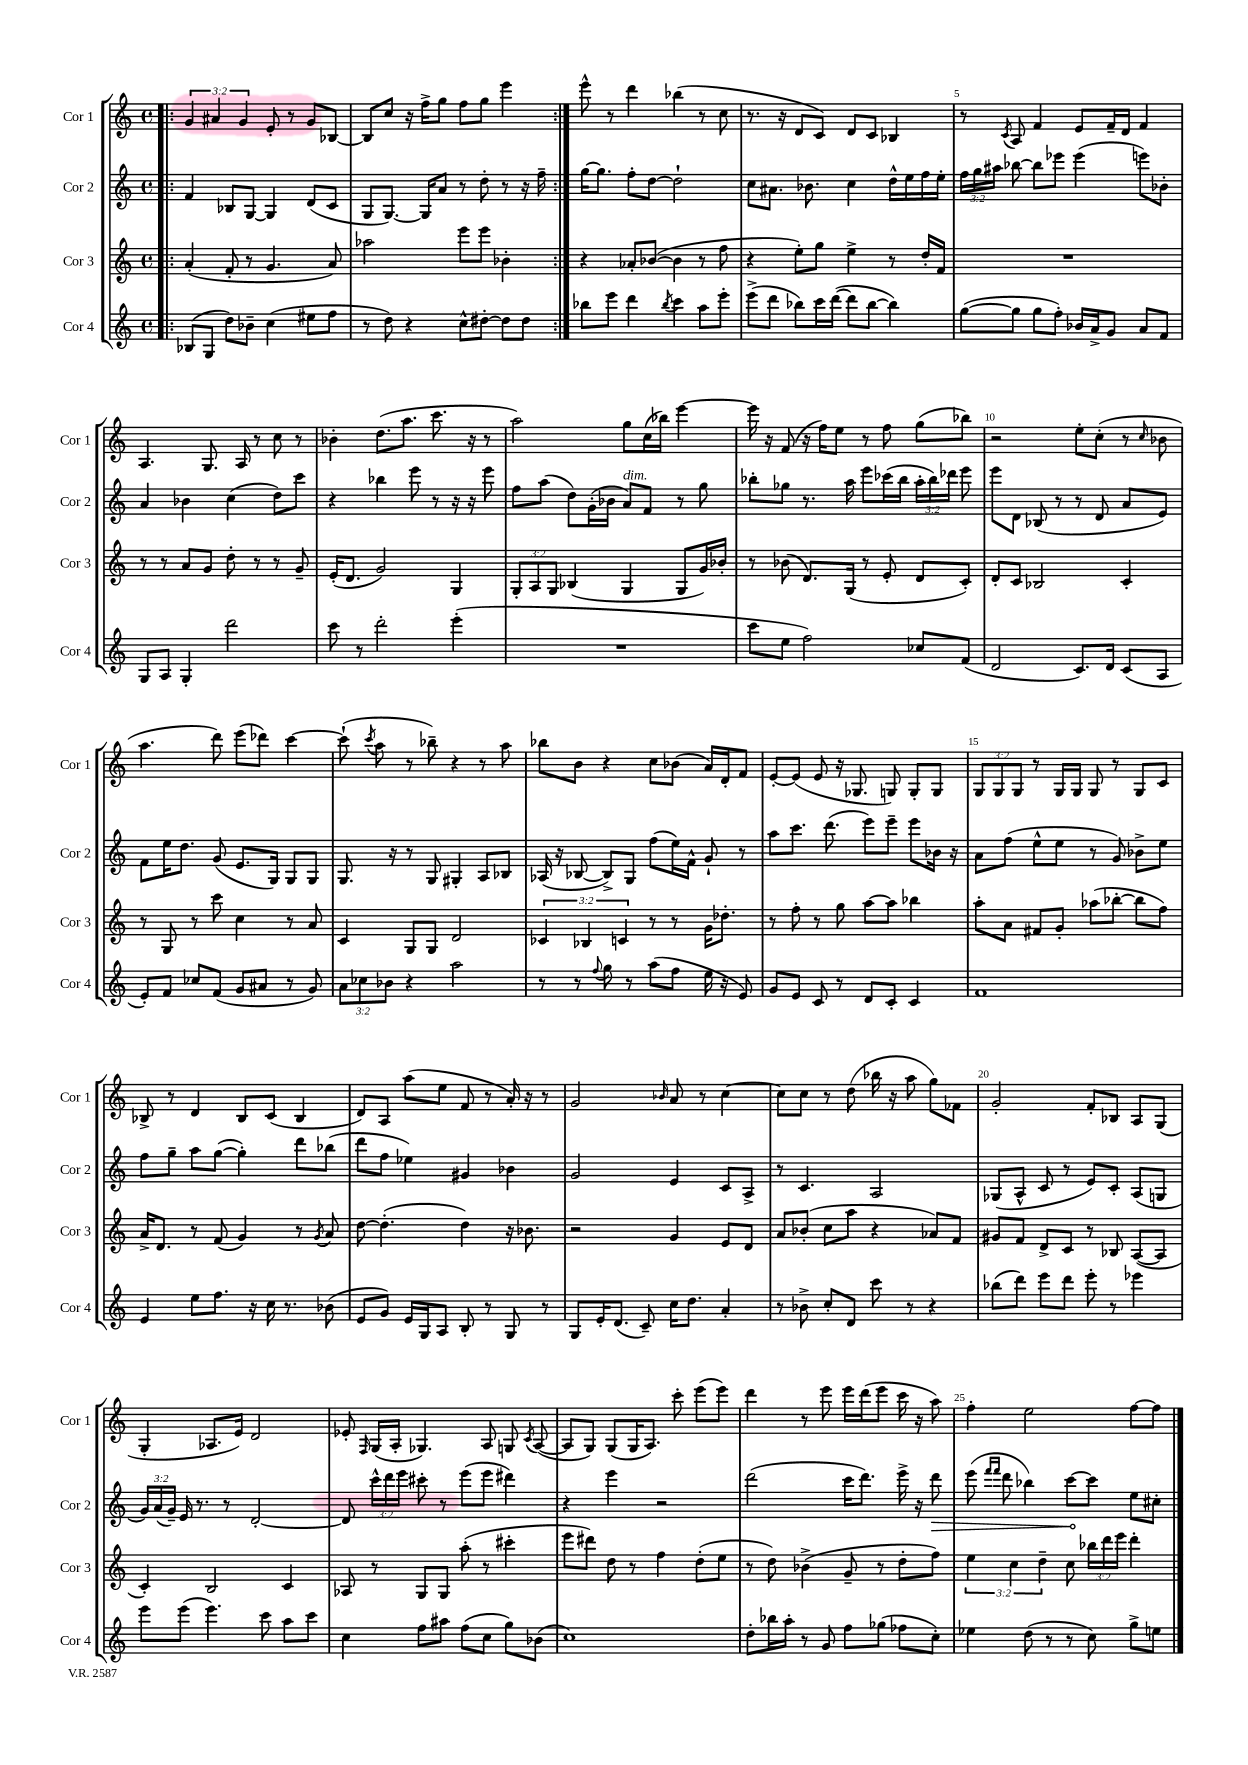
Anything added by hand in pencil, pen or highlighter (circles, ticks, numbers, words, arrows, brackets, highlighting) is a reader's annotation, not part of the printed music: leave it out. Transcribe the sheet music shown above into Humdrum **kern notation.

**kern	**kern	**kern	**kern
*staff4	*staff3	*staff2	*staff1
*clefG2	*clefG2	*clefG2	*clefG2
*k[]	*k[]	*k[]	*k[]
*M4/4	*M4/4	*M4/4	*M4/4
*met(c)	*met(c)	*met(c)	*met(c)
=!|:	=!|:	=!|:	=!|:
(8B-/L	(4a'/	4f/	6g/
8G/J	.	.	.
.	.	.	6a#/
8dd\L)	8f'/	8B-/L	.
.	.	.	6g/
8b-~\J	8r	[8G/J	.
(4cc\	4.g/	4G/]	8e'/
.	.	.	8r
8ee#\L	.	(8d/L	8g/L
8ff\J	8a/)	8c/J	[8B-/J
=	=	=	=
8r	2aa-\	8G/L	8B-/]L
8dd\)	.	[8.G/J)	8cc/J
4r	.	.	16r
.	.	16G/]LK	16ff^\LK
.	.	8a/J	8gg\J
8cc^^\L	8eee\L	8r	8ff\L
[8dd#'\J	8eee\J	8dd'\	8gg\J
8dd#\]L	4b-'\	8r	4eee\
8dd#\J	.	16r	.
.	.	16ff~\	.
=:|!	=:|!	=:|!	=:|!
8bb-\L	4r	[16gg\LK	8eee^^\
.	.	8.gg\]J	.
8eee\J	.	.	8r
4ddd\	8a-'/L	8ff'\L	4ddd\
.	([8b-/J	[8dd\J	.
8qbb-/	.	.	.
4ccc\	4b-\]	2dd`\]	(4bb-\
8aa\L	8r	.	8r
8eee'\J	8ff\	.	8cc\
=	=	=	=
(8eee^\L	4r	8cc\L	8.r
8ddd\J	.	8.a#\J	.
.	.	.	16r
8bb-\L)	8ee'\L)	.	8d/L
.	.	8.b-\	.
16ccc\L	8gg\J	.	8c/J)
([16ddd\JJ	.	.	.
8ddd\]L	4ee^\	4cc\	8d/L
[8bb-\J	.	.	8c/J
4bb-\])	8r	16dd^^\LL	4B-/
.	.	16ee\	.
.	16dd'/LL	16ff\	.
.	16f/JJ	16ee'\JJ	.
=	=	=	=
([8gg\L	1r	24ff\LL	8r
.	.	24gg\	.
.	.	24aa#\JJ	.
.	.	.	8qc/
8gg\]J	.	[8bb-\	8A/
8gg\L	.	8bb-\]L	4f/
8ff'\J)	.	8eee-\J	.
16b-/LL	.	(4eee-\	8e/L
16a^/J	.	.	.
8g/J	.	.	16f~/L
.	.	.	16d/JJ
8a/L	.	8eee\L)	4f/
8f/J	.	8b-'\J	.
=	=	=	=
8G/L	8r	4a/	4.A/
8A/J	8r	.	.
4G'/	8a/L	4b-\	.
.	8g/J	.	8.G/
2ddd\	8dd'\	(4cc\	.
.	.	.	16A/
.	8r	.	8r
.	8r	8dd\L)	8cc\
.	8g~/	8ccc\J	8r
=	=	=	=
8ccc\	(16e'/LK	4r	4b-'\
.	8.d/J	.	.
8r	.	.	.
2ddd'\	2g/)	4bb-\	(8.dd\L
.	.	.	8.aa\J
.	.	8eee\	.
.	.	8r	8.ccc\
(4eee'\	4G/	16r	.
.	.	16r	16r
.	.	8eee\	8r
=	=	=	=
1r	12G'/L	8ff\L	2aa\)
.	12A/	.	.
.	.	(8aa\J	.
.	12G/J	.	.
.	(4B-/	8dd\L)	.
.	.	(16g'\L	.
.	.	16b-\JJ	.
.	4G/	8a/L)	8gg\L
.	.	8f/J	(16cc\L
.	.	.	16bb-\JJ)
.	8G/L	8r	[4eee\
.	16g/L)	8gg\	.
.	16b-'/JJ	.	.
=	=	=	=
8ccc\L	8r	8bb-'\L	16eee\]
.	.	.	16r
8ee\J	(8b-\	8gg-\J	(8f/
2ff\)	8.d/L)	8.r	16r
.	.	.	16ff\LK)
.	.	.	8ee\J
.	(16G/Jk	16aa\	.
.	8r	8eee\L	8r
.	8e'/	(16ccc-\L	8ff\
.	.	16bb-\JJ	.
8cc-/L	8d/L	24aa'\LL	(8gg\L
.	.	24bb-\)	.
.	.	24ddd-\JJ	.
(8f/J	8c'/J)	8eee\	8bb-\J)
=	=	=	=
2d/	8d'/L	8eee\L	2r
.	8c/J	8d\J	.
.	2B-/	(8B-/	.
.	.	8r	.
8.c/L)	.	8r	8ee'\L
.	.	8d/	(8cc'\J
16d/Jk	.	.	.
(8c/L	4c'/	8a/L	8r
.	.	.	16qqcc/
8A/J	.	8e/J)	8b-\
=	=	=	=
8e'/L)	8r	8f\L	4.aa\
8f/J	8G/	16ee\K	.
.	.	8.dd\J	.
8cc-/L	8r	.	.
(8f/J	8ccc\	(8g/	8ddd\)
8g/L	4cc\	8.e/L	(8eee\L
8a#/J	.	.	8ddd-\J)
.	.	16G/Jk)	.
8r	8r	8G/L	[4ccc\
8g/)	8a/	8G/J	.
=	=	=	=
12a\L	4c/	8.G/	(8ccc`\]
12cc-\	.	.	.
.	.	.	8qccc/
.	.	.	8aa\
12b-\J	.	.	.
.	.	16r	.
4r	8G/L	8r	8r
.	8G/J	8G/	8bb-~\)
2aa\	2d/	4G#'/	4r
.	.	8A/L	8r
.	.	8B-/J	8aa\
=	=	=	=
8r	6c-/	(16A-/	8bb-\L
.	.	16r	.
8r	.	[8B-/	8b\J
.	6B-/	.	.
8qqff/	.	.	.
8gg\	.	8B-^/]L)	4r
.	6c/	.	.
8r	.	8G/J	.
(8aa\L	8r	(8ff\L	8cc\L
8ff\J	8r	16ee\L)	(8b-\J
.	.	16f^^\JJ	.
16ee\	16g\LK	8g`/	16a/LL)
16r	8.dd-'\J	.	16d'/J
8e/)	.	8r	8f/J
=	=	=	=
8g/L	8r	8aa\L	[8e'/L
8e/J	8ff'\	8.ccc\J	(8e/]J
8c/	8r	.	8e/
.	.	(8.ddd\	.
8r	8gg\	.	16r
.	.	.	8.G-/
8d/L	[8aa\L	8eee\L)	.
8c'/J	8aa\]J	8eee~\J	8G/)
4c/	4bb-\	8eee\L	8G'/L
.	.	16b-\Jk	8G/J
.	.	16r	.
=	=	=	=
1f	8aa'\L	8a\L	12G/L
.	.	.	12G/
.	8a\J	(8ff\J	.
.	.	.	12G/J
.	8f#/L	8ee^^\L	8r
.	8g'/J	8ee\J	16G/LL
.	.	.	16G/JJ
.	(8aa-\L	8r	8G/
.	[8bb-'\J	8g/)	8r
.	8bb-\]L	8b-^\L	8G/L
.	8ff\J)	8ee\J	8c/J
=	=	=	=
4e/	16a^/LK	8ff\L	8B-^/
.	8.d/J	.	.
.	.	8gg~\J	8r
8ee\L	8r	8aa\L	4d/
8.ff\J	(8f/	([8gg\J	.
.	4g/)	4gg'\])	8B-/L
16r	.	.	.
16cc\	.	.	(8c/J
8.r	.	.	.
.	8r	8ddd\L	4B-/
.	8qg/	.	.
(8b-\	8a/	(8bb-\J	.
=	=	=	=
8e/L	[8dd\	8ddd\L	8d/L)
8g/J)	(4.dd'\]	8ff\J	8A/J
16e/LL	.	4ee-\)	(8aa\L
16G/J	.	.	.
8A/J	.	.	8ee\J
8B'/	4dd\)	4g#/	8f/
8r	.	.	8r
8G/	16r	4b-\	16a'/)
.	8.b-\	.	16r
8r	.	.	8r
=	=	=	=
8G/L	2r	2g/	2g/
16e'/K	.	.	.
(8.d/J	.	.	.
8c~/)	.	.	.
.	.	.	16qqb-/
16cc\LK	4g/	4e/	8a/
8.dd\J	.	.	.
.	.	.	8r
4a'/	8e/L	8c/L	[4cc\
.	8d/J	8A^/J	.
=	=	=	=
8r	8a/L	8r	8cc\]L
8b-^\	(8b-'/J	4.c/	8cc\J
8cc'/L	8cc\L	.	8r
8d/J	8aa\J	.	(8dd\
8ccc\	4r	2A/	16bb-\
.	.	.	16r
8r	.	.	8aa\
4r	8a-/L)	.	8gg\L)
.	8f/J	.	8f-\J
=	=	=	=
(8bb-\L	8g#/L	(8G-/L	2g'/
8ddd\J)	8f/J	8A^^/J	.
8eee\L	8d^/L	8c/	.
8ddd\J	8c/J	8r	.
8eee'\	8r	8e/L)	8f'/L
8r	8B-/	8c'/J	8B-/J
4eee-\	([8A/L	(8A/L	8A/L
.	8A/]J	8G/J	(8G/J
=	=	=	=
8eee\L	4c'/)	24g/LL)	4G'/
.	.	(24a/	.
.	.	24g~/JJ)	.
(8eee\J	.	16e/	.
.	.	8.r	.
4.eee\)	2B/	.	8.A-/L
.	.	8r	.
.	.	.	16e/Jk)
.	.	[2d'/	2d/
8ccc\	.	.	.
8aa\L	4c/	.	.
8ccc\J	.	.	.
=	=	=	=
4cc\	8A-/	8d/]	8e-'/
.	.	.	16qqF/
.	8r	24ccc^^\LL	(16G/LL
.	.	24ddd\	.
.	.	.	16A'/JJ
.	.	24eee\JJ	.
8ff\L	8G/L	8ccc#'\	4.G-/)
8aa#\J	8G/J	8r	.
(8ff\L	(8aa'\	(8eee\L	.
8cc\J	8r	8eee\J	8A/
8gg\L)	4ccc#'\	4ddd#\)	8G/
.	.	.	8qc/
(8b-\J	.	.	([8A/
=	=	=	=
1cc)	8eee\L	4r	8A/]L
.	8ddd#\J)	.	8G/J)
.	8dd\	4eee\	(8G/L
.	8r	.	16G/K
.	.	.	8.A/J)
.	4ff\	2r	.
.	.	.	8ccc'\
.	(8dd'\L	.	(8eee\L
.	8ee\J	.	8eee\J)
=	=	=	=
8dd'\L	8r	(2ddd\	4ddd\
16bb-\L	8dd\)	.	.
16aa'\JJ	.	.	.
8r	(4b-^\	.	8r
8g/	.	.	8eee\
8ff\L	8g~/	16ccc\LK	16eee\LL
.	.	8.ddd\J)	(16ddd\J
(8gg-\J	8r	.	8eee\J
8ff-\L	8dd'\L	16eee^\	16ccc\
.	.	16r	16r
8cc'\J)	8ff\J)	8ddd\	8aa\)
=	=	=	=
4ee-\	6ee\	(8eee\	4ff'\
.	.	16qqfff/LL	.
.	.	16qqfff/JJ	.
.	.	8ddd\	.
.	6cc\	.	.
(8dd\	.	4bb-\)	2ee\
.	6dd~\	.	.
8r	.	.	.
8r	8cc\	[8ccc\L	.
8cc\)	24bb-\LL	8ccc\]J	.
.	24ddd\	.	.
.	24eee\JJ	.	.
8gg^\L	4ddd'\	8ee\L	[8ff\L
8ee\J	.	8cc#'\J	8ff\]J
==	==	==	==
*-	*-	*-	*-
